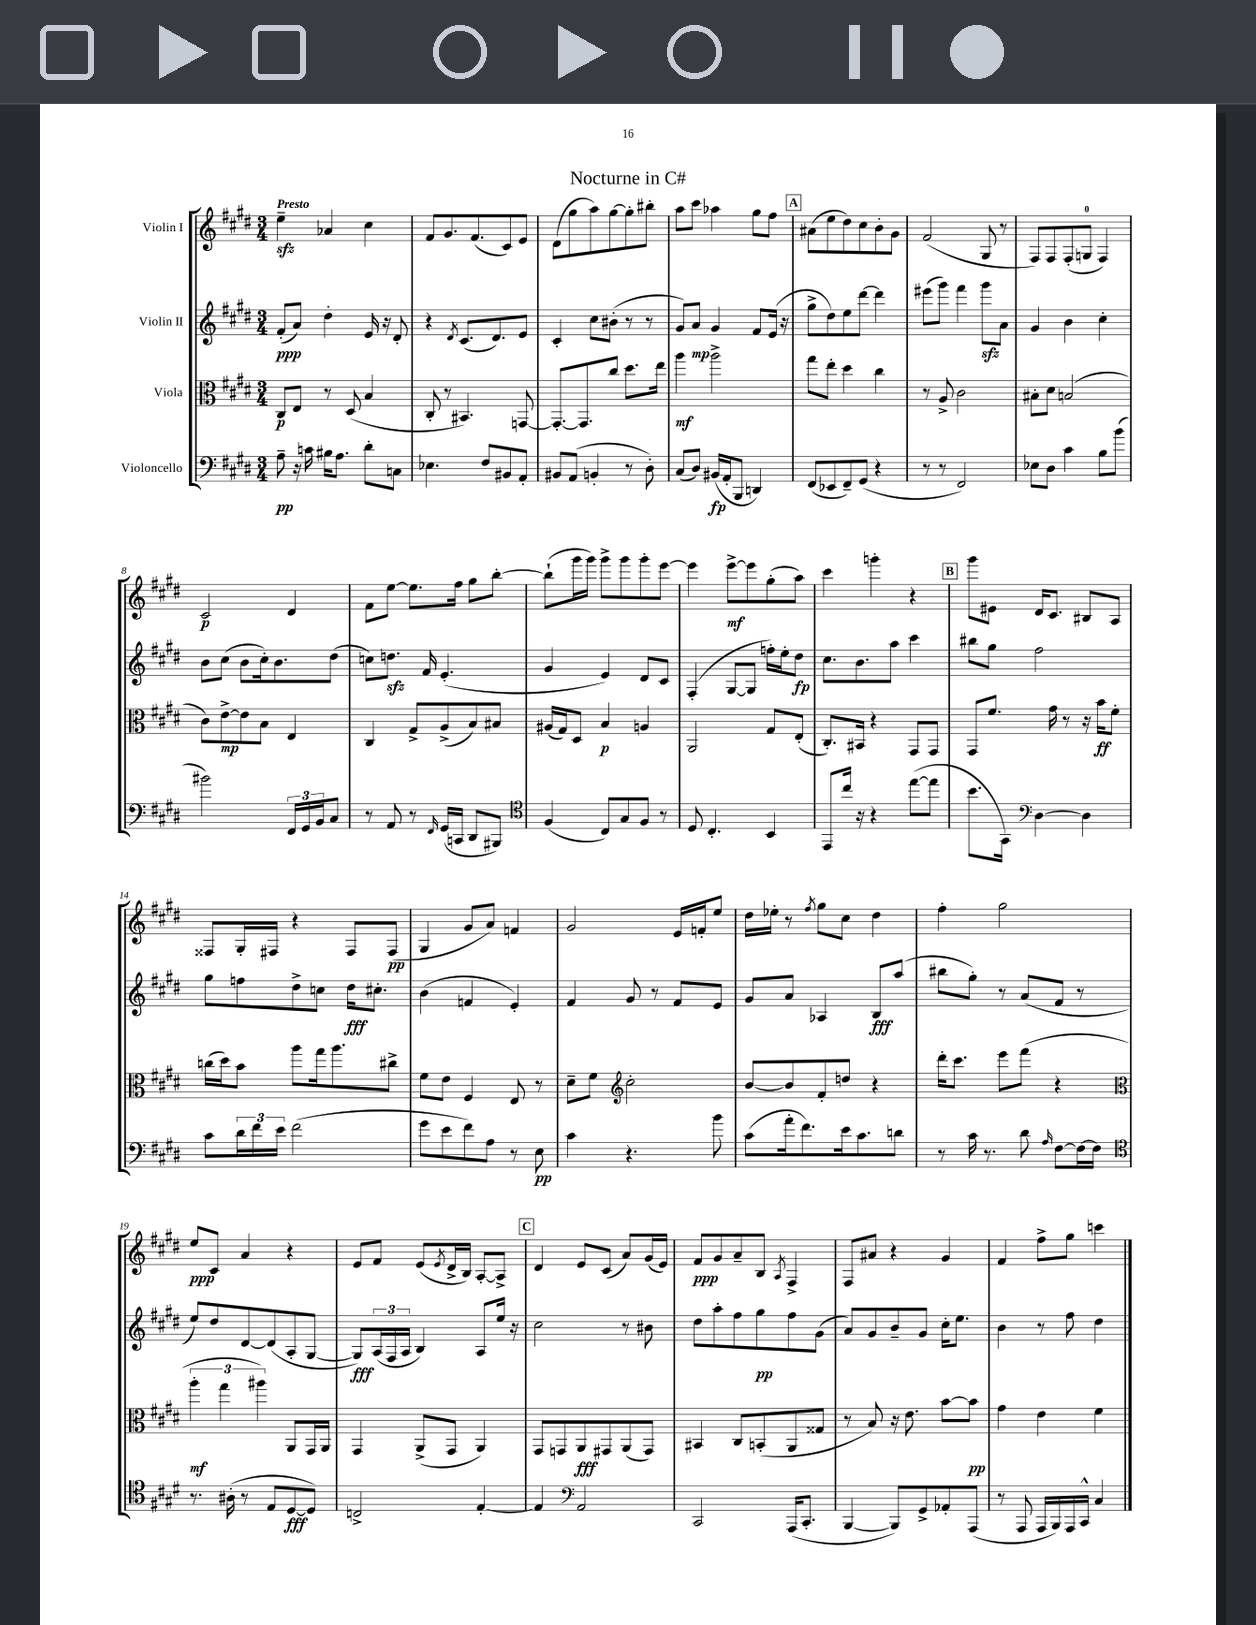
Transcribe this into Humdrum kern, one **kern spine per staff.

**kern	**kern	**kern	**kern
*staff4	*staff3	*staff2	*staff1
*clefF4	*clefC3	*clefG2	*clefG2
*k[f#c#g#d#]	*k[f#c#g#d#]	*k[f#c#g#d#]	*k[f#c#g#d#]
*M3/4	*M3/4	*M3/4	*M3/4
8A~	8C#	(8f#'	4ee~
16r	8E	8a)	.
16c	.	.	.
16B#	8r	4dd#'	4a-
8.A	.	.	.
.	(8D#	.	.
8d#'	4B	16e	4cc#
.	.	16r	.
8C	.	8d#'	.
=	=	=	=
4.E-	8C#'	4r	8f#
.	8r	.	8.g#
.	.	8qd#	.
.	4.BB#)	(8.c#	.
.	.	.	(8.f#
8F#	.	.	.
.	.	8.d#)	.
8BB#	.	.	8c#)
8AA'	[8GG	8e	8e
=	=	=	=
8BB#	8.GG'_	4c#'	(8d#
(8AA	.	.	8gg#
.	8.GG]	.	.
4BB'	.	8cc#	8aa)
.	8cc#	(8b#'	[8gg#
8r	8.dd#	8r	8gg#']
8D#')	.	8r	8bb#'
.	16ee	.	.
=	=	=	=
(8C#	4aa	8g#)	8aa
8D#)	.	8a	8ccc#
(16BB#	2aa^	4g#	4aa-
16AA'	.	.	.
8BBB	.	.	.
4DD)	.	8f#	8gg#
.	.	(16e	8ff#
.	.	16r	.
=	=	=	=
(8FF#	8gg#	8gg#^	(8a#
8EE-	8ee'	8dd#)	8ee
8FF#~)	4dd#	8ee	8dd#)
(8GG#	.	[8ddd#	8cc#
4r	4cc#	4ddd#]	8b'
.	.	.	8g#
=	=	=	=
8r	8r	(8eee#	(2f#
8r	8A^	8ggg#)	.
2FF#)	2c#	4fff#	.
.	.	8ggg#	8G#
.	.	8a	8r
=	=	=	=
8E-	8B#'	4g#	8F#)
8D#	8d#	.	8F#
4c#	(2B	4b	(8F#'
.	.	.	8G
8B	.	4cc#'	4F#)
(8b	.	.	.
=	=	=	=
2b#)	8c#)	8b	2c#
.	[8e^	(8cc#	.
.	8e]	8b	.
.	8B	16cc#')	.
.	.	8.b	.
24FF#	4E	.	4d#
24GG#	.	.	.
24BB	.	.	.
8C#	.	(8dd#	.
=	=	=	=
8r	4C#	8cc)	8f#
8AA	.	8.dd	[8ee
8r	8G#^	.	8.ee]
.	.	16f#	.
16qqFF#	.	.	.
(16GG#	(8A^	(4.e'	.
16CC	.	.	16ff#
8DD#	8B)	.	8gg#
8BBB#)	8B#	.	[8bb'
=	=	=	=
*clefC4	*	*	*
(4F#	(16A#	4g#	(8bb`]
.	16G#)	.	.
.	8D#	.	16ggg#
.	.	.	16ggg#)
8C#)	4B	4e)	8ggg#^
8G#	.	.	8ggg#
8F#	4A	8d#	8ggg#'
8r	.	8c#	[8eee
=	=	=	=
8D#	2AA	(4F#'	4eee]
4.C#'	.	.	.
.	.	[8G#	[8eee^
.	.	8G#]	8eee]
4BB	8G#	16ff')	(8gg#'
.	.	16ee'	.
.	(8E'	8dd#	8aa)
=	=	=	=
8EE	8.C#')	8.cc#	4ccc#
16cc#	.	.	.
16r	16BB#	8.b	.
4r	4r	.	4ggg'
.	.	8aa	.
([8ee	8GG#	4ccc#	4r
8ee]	8GG#	.	.
=	=	=	=
8.b	8GG#	8bb#	8ggg#
.	8.f#	8gg#	8e#
16GG#)	.	.	.
*clefF4	*	*	*
[4D#	.	2ff#	16d#
.	16g#	.	8.c#
.	8r	.	.
4D#]	16r	.	8B#
.	16b	.	.
.	8f#'	.	8A
=	=	=	=
8c#	(16cc	8gg#	8F##
.	16dd#)	.	.
24d#	8b	8ff	16G#'
24f#	.	.	.
.	.	.	16F#
24e	.	.	.
(2f#	8aa	8dd#^	4r
.	16gg#	8cc	.
.	8.aa	.	.
.	.	16dd#	8F#
.	.	8.cc#'	.
.	8cc#^	.	(8F#
=	=	=	=
8g#	8f#	(4b	4G#
8e	8e	.	.
8f#)	4F#	4f	8g#
8A	.	.	8a)
8r	8E	4e')	4f
8E	8r	.	.
=	=	=	=
4c#	8d#~	4f#	2g#
.	8f#	.	.
*	*clefG2	*	*
4.r	2cc#'	8g#	.
.	.	8r	.
.	.	8f#	16e
.	.	.	16f'
8b	.	8e	8ee
=	=	=	=
(8c#	[8b	8g#	16dd#
.	.	.	16ee-'
16a'	8b]	8a	8r
8.f#)	.	.	.
.	.	.	8qff#
.	8f#'	4A-	8gg#
16e	8dd	.	8cc#
8.c#	.	.	.
.	4r	8B	4dd#
8d	.	(8aa	.
=	=	=	=
8r	16ddd#'	8bb#	4ff#'
.	8.ccc#	.	.
16c#	.	8gg#')	.
8.r	.	.	.
.	8eee	8r	2gg#
8d#	(8fff#	(8a	.
16qqA	.	.	.
[8F#	4r	8f#	.
16F#_	.	8r	.
16F#]	.	.	.
=	=	=	=
*clefC4	*clefC3	*	*
8.r	6aa'	8ee)	8ee
.	.	8dd#	8c#
.	6gg#	.	.
(16A#'	.	.	.
8r	.	[8d#	4a
.	6aa#)	.	.
8E	.	(8d#]	.
[8D#	8AA	8A'	4r
8D#])	16GG#	[8G#	.
.	16AA	.	.
=	=	=	=
2C^	4GG#	8G#])	8e
.	.	(24A	8f#
.	.	24F#	.
.	.	24A	.
.	(8AA^	4B)	(8e
.	.	.	8qe
.	8GG#	.	16d#^
.	.	.	16B)
[4E'	4AA)	8A	[8A'
.	.	16ee	8A^]
.	.	16r	.
=	=	=	=
4E]	8GG#	2cc#	4d#
.	8GG	.	.
*clefF4	*	*	*
2AA	8AA	.	8e
.	8GG#	.	(8c#
.	(8AA	8r	8a)
.	8GG#)	8b#	(16g#
.	.	.	16e)
=	=	=	=
2CC#	4BB#	8dd#	8f#
.	.	8aa'	8g#
.	8C#	8ff#	8a~
.	(8BB'	8gg#	8B
.	.	.	8qA
(16AAA	8AA	8ff#	4F#^
8.CC#'	.	.	.
.	8G##	(8g#	.
=	=	=	=
[4BBB	8r	8a)	8F#
.	8B)	8g#	8a#
8BBB])	16r	8b~	4r
.	8.e	.	.
8GG#^	.	8g#	.
8AA-'	[8b	16cc#'	4g#
.	.	8.ee	.
(8AAA	8b]	.	.
=	=	=	=
8r	4g#	4b	4f#
8AAA	.	.	.
16AAA	4e	8r	8ff#^
16BBB)	.	.	.
16AAA	.	8ff#	8gg#
16CC#^^	.	.	.
4C#	4f#	4dd#	4ccc
==	==	==	==
*-	*-	*-	*-
